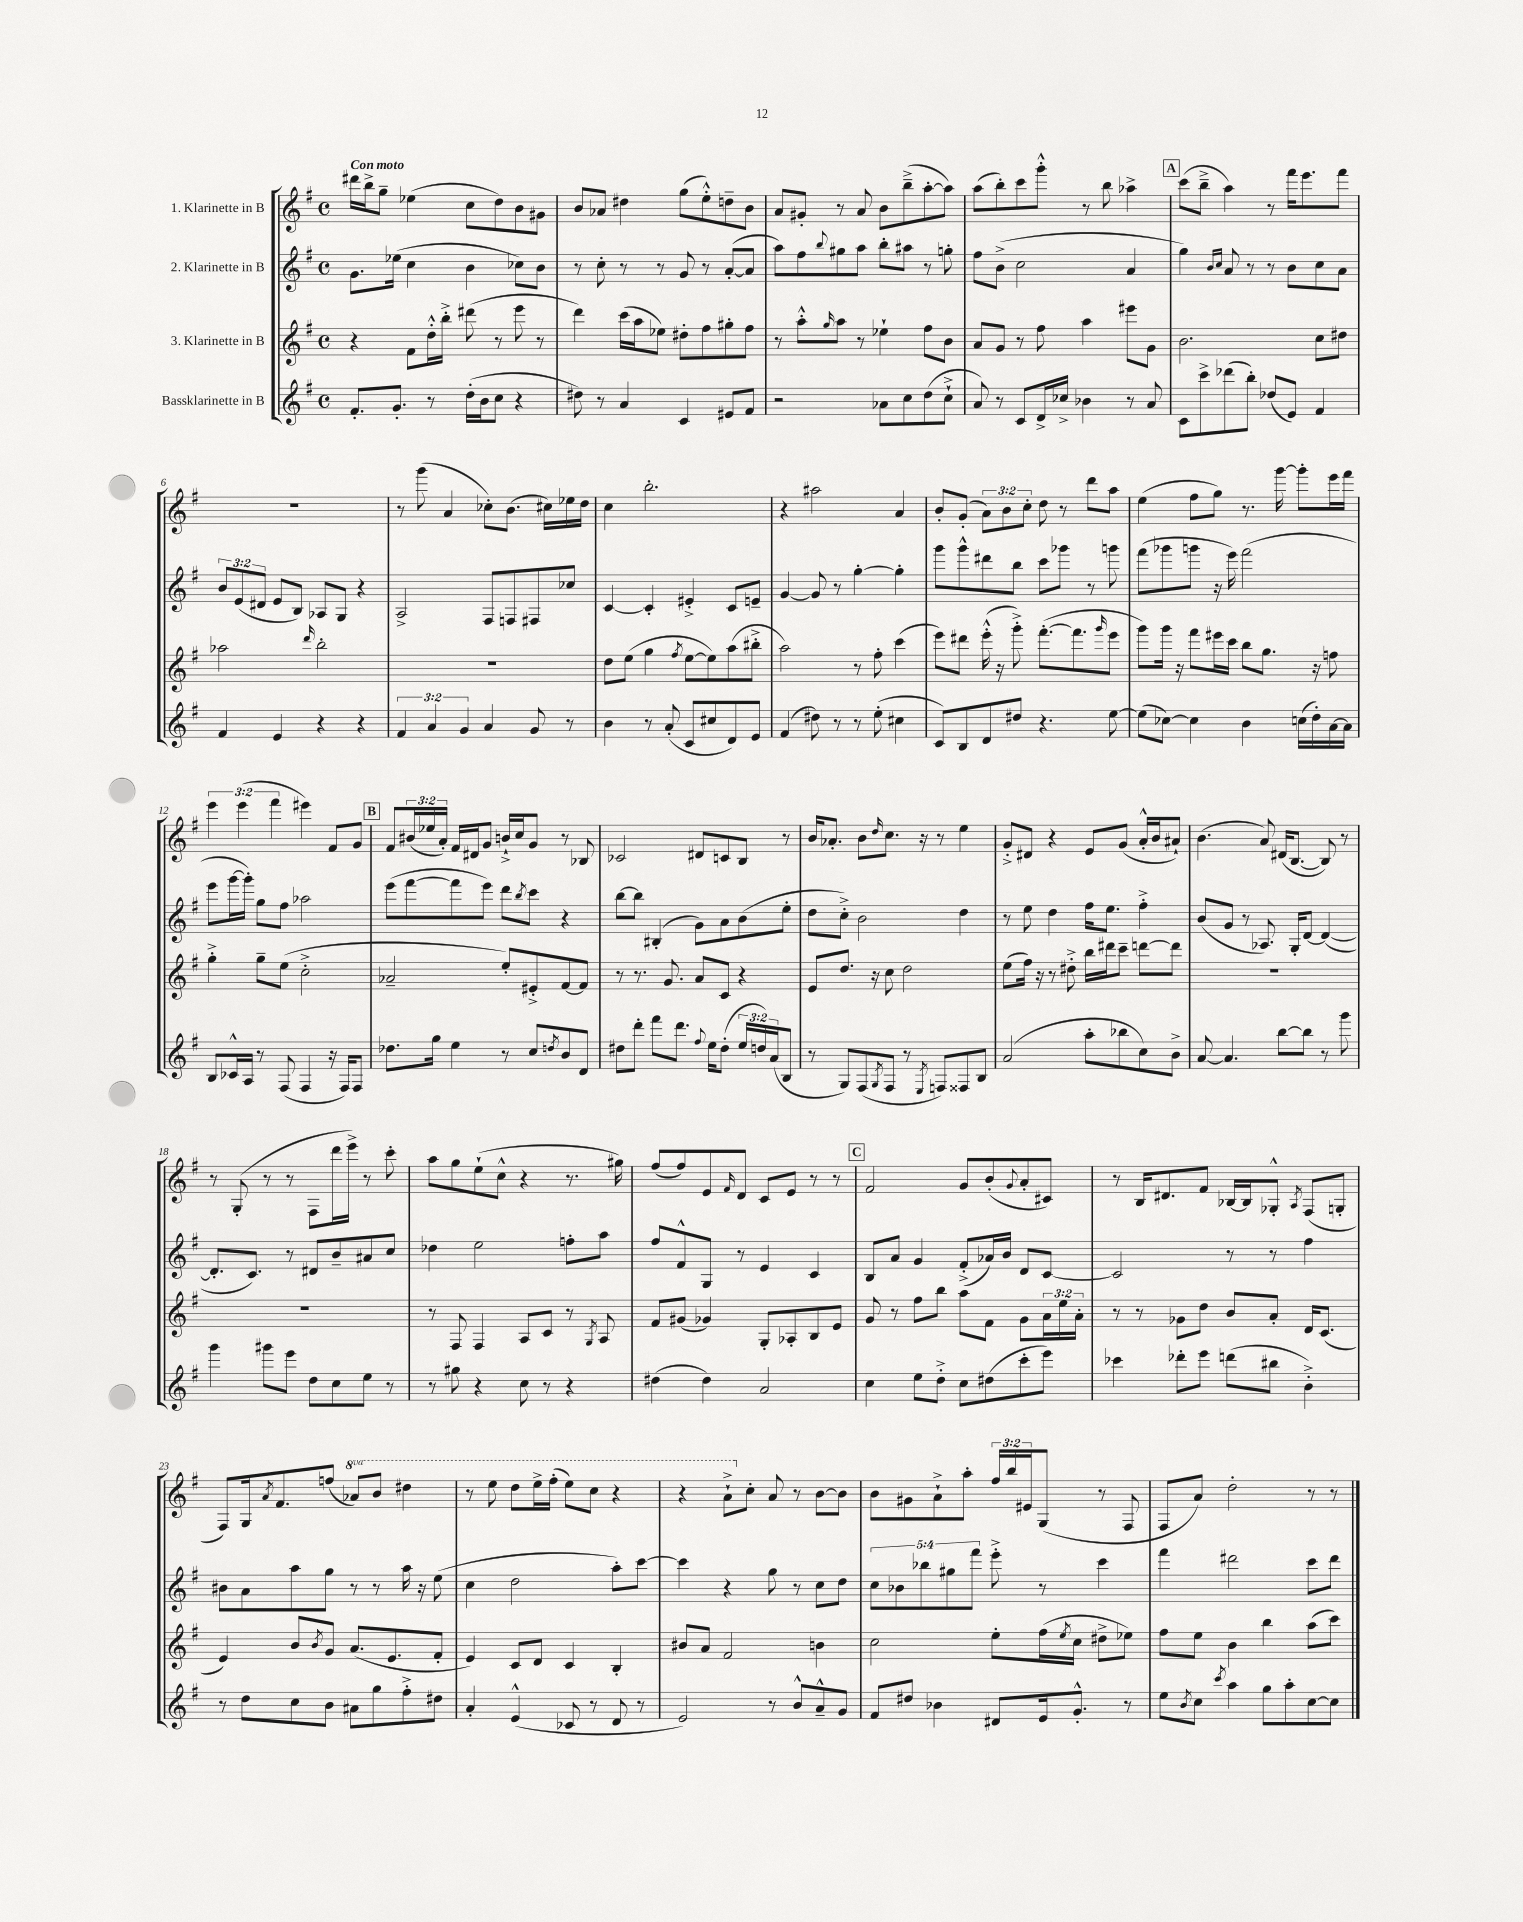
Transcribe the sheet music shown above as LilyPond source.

<<
\new StaffGroup <<
\new Staff = "s0" \with { instrumentName = "1. Klarinette in B" } {
    \clef treble \key g \major \defaultTimeSignature \time 4/4 \override Staff.TupletNumber.text = #tuplet-number::calc-fraction-text \set Staff.ottavationMarkups = #ottavation-simple-ordinals \tempo "Con moto"
    dis'''16 b''16-> g''8-- ees''4( c''8 d''8) b'8 gis'8 |
    b'8 aes'8 dis''4 g''8( e''8-.-^) d''8-- b'8 |
    a'8 gis'8-. r8 a'8 b'8 b''8--->( a''8~-. a''8) |
    a''8( b''8-.) c'''8 g'''8-.-^ r8 b''8 aes''4-> |
    \mark \markup { \box "A" } c'''8( b''8---> a''4) r8 fis'''16 e'''8. fis'''8 |
    R1 |
    r8 g'''8( a'4 ces''8-.) b'8.( cis''16) ees''16 d''16 |
    c''4 b''2.-. |
    r4 ais''2 a'4 |
    b'8-. g'8-.( \tuplet 3/2 { a'8) b'8 c''8-. } d''8 r8 d'''8 a''8 |
    e''4( fis''8 g''8) r8. g'''16~ g'''8-. e'''16 fis'''16 |
    \tuplet 3/2 { e'''4 e'''4( fis'''4 } eis'''4) fis'8 g'8 |
    \mark \markup { \box "B" } fis'8 \tuplet 3/2 { bis'16( ees''16 a'16-.) } fis'16 dis'16 g'8 b'16-!-> c''16 g'8 r8 bes8 |
    ces'2 dis'8 c'8 b8 r8 |
    b'16 aes'8.-. b'8 \grace { d''16 } c''8. r16 r8 e''4 |
    g'8-.-> dis'8 r4 e'8 g'8( a'16-.-^ b'16 ais'8-!) |
    b'4.( a'8) dis'16( b8.~ b8) r8 |
    r8 g8-.( r8 r8 fis8 d'''16 e'''16->) r8 c'''8-. |
    a''8 g''8 e''8-!( c''8-^ r4 r8. gis''16) |
    fis''8( fis''8) e'8 \grace { fis'16 } d'8 c'8 e'8 r8 r8 |
    \mark \markup { \box "C" } fis'2 g'8 b'8-.( \appoggiatura { g'8 } a'8-. cis'8) |
    r8 b16 dis'8. fis'8 bes16~ bes16 ges8-.-^ \acciaccatura { a8 } fis8( g8-. |
    fis8) g16 \acciaccatura { a'8 } fis'8. f''8( \ottava #1 aes''8) b''8 dis'''4 |
    r8 e'''8 d'''8 e'''16-> fis'''16-.( e'''8) c'''8 r4 |
    r4 a''8-!-> \ottava #0 c''8-. a'8 r8 b'8~ b'8 |
    b'8 gis'8 a'8-!-> a''8-. \tuplet 3/2 { fis''16 b''16 eis'16 } g8( r8 fis8 |
    fis8 a'8) d''2-. r8 r8 \bar "|." |
}
\new Staff = "s1" \with { instrumentName = "2. Klarinette in B" } {
    \clef treble \key g \major \defaultTimeSignature \time 4/4 \override Staff.TupletNumber.text = #tuplet-number::calc-fraction-text
    g'8. ees''16( c''4 b'4 ces''8) b'8 |
    r8 c''8-. r8 r8 g'8 r8 a'8~-.( a'8 |
    a''8) fis''8 \appoggiatura { b''8 } gis''8 a''8 b''8-. ais''8 r8 g''8-. |
    fis''8 b'8->( c''2 a'4 |
    \mark \markup { \box "A" } g''4) \grace { b'16 c''16 } a'8 r8 r8 b'8 c''8 a'8 |
    \tuplet 3/2 { b'8 e'8( dis'8 } e'8 b8) aes8 g8 r4 |
    a2-> fis8 f8 fis8 ces''8 |
    c'4~ c'4-. eis'4-.-> c'8 e'8-- |
    g'4~ g'8 r8 g''4~-. g''4-. |
    g'''8 g'''8-^ dis'''8 b''8 c'''8 ges'''8 r8 g'''8 |
    fis'''8( ges'''8 g'''8 r16 e'''16) fis'''2( |
    e'''8 g'''16~ g'''16-.) g''8 fis''8 aes''2 |
    \mark \markup { \box "B" } e'''8( fis'''8~ fis'''8 e'''8) d'''8 \acciaccatura { b''8 } c'''8 r4 |
    b''8~ b''8 bis4-.( g'8) a'8 b'8( e''8-. |
    d''8 c''8-.->) b'2 d''4 |
    r8 e''8 d''4 fis''16 e''8. fis''4-.-> |
    b'8( g'8 r8 aes8.) g16-. d'8~ d'4~( |
    d'8.-. c'8.) r8 dis'8 b'8-- ais'8 c''8 |
    des''4 e''2 f''8-. a''8 |
    fis''8 fis'8-^ g8 r8 e'4 c'4 |
    \mark \markup { \box "C" } b8 a'8 g'4 fis'8-.->( aes'16) b'16 d'8 c'8~ |
    c'2 r8 r8 fis''4 |
    bis'8 a'8 a''8 g''8 r8 r8 a''16 r16 e''8( |
    c''4 d''2 a''8-.) c'''8~ |
    c'''4 r4 g''8 r8 c''8 d''8 |
    \tuplet 5/4 { c''8 bes'8 bes''8 gis''8 fis'''8 } e'''8-.-> r8 c'''4 |
    fis'''4 dis'''2 c'''8 dis'''8 \bar "|." |
}
\new Staff = "s2" \with { instrumentName = "3. Klarinette in B" } {
    \clef treble \key g \major \defaultTimeSignature \time 4/4 \override Staff.TupletNumber.text = #tuplet-number::calc-fraction-text
    r4 fis'8 d''16-.-^ b''16-.-> dis'''8( r8 e'''8 r8 |
    d'''4) c'''16( a''16 ees''8) dis''8-. fis''8 gis''8-. fis''8 |
    r8 a''8-.-^ \grace { g''16 } a''8 r8 ees''4-! fis''8 b'8 |
    a'8 g'8 r8 fis''8 a''4 eis'''8 g'8 |
    \mark \markup { \box "A" } b'2. c''8 dis''8 |
    aes''2 \grace { d'''16 } b''2-. |
    R1 |
    d''8 e''8( g''4 \acciaccatura { fis''8 } e''8~ e''8) a''8( bis''8-.-> |
    a''2) r8 fis''8-. c'''4( |
    e'''8) dis'''8 e'''16-.-^( r16 g'''8-.->) fis'''8.~-.( fis'''8. \grace { g'''16 } e'''8 |
    g'''8) g'''16 r16 fis'''8 eis'''16 c'''16 b''8 g''8. r16 f''8 |
    g''4-.-> g''8-- e''8( c''2-.-> |
    \mark \markup { \box "B" } aes'2-- e''8-.) eis'8-.-> fis'8~ fis'8 |
    r8 r8. g'8. a'8 c'8 r4 |
    e'8 d''8. r16 c''8 d''2 |
    e''8( fis''16) r16 r8 dis''8-.-> b''16 dis'''16 c'''8-- d'''8~ d'''8 |
    R1 |
    R1 |
    r8 fis8 fis4 a8 c'8 r8 \acciaccatura { g8 } a8 |
    fis'8 gis'8( ges'4) g8-. aes8-. b8 e'8 |
    \mark \markup { \box "C" } g'8 r8 fis''8 b''8 a''8 fis'8 g'8 \tuplet 3/2 { a'16 e''16 a'16-. } |
    r8 r8 ges'8 d''8 b'8 a'8-. d'16 c'8.( |
    e'4) b'8 \acciaccatura { b'8 } g'8 a'8.( e'8. fis'8-. |
    e'4) c'8 d'8 c'4 b4-. |
    bis'8 a'8 fis'2 b'4 |
    c''2 e''8-. fis''16( \acciaccatura { e''8 } c''16 dis''8-> ees''8) |
    fis''8 e''8 b'4 b''4 a''8( c'''8) \bar "|." |
}
\new Staff = "s3" \with { instrumentName = "Bassklarinette in B" } {
    \clef treble \key g \major \defaultTimeSignature \time 4/4 \override Staff.TupletNumber.text = #tuplet-number::calc-fraction-text
    fis'8.-. g'8.-. r8 d''16-.( b'16 c''8 r4 |
    dis''8) r8 a'4 c'4 eis'8 fis'8 |
    r2 aes'8 c''8 d''8( c''8-!-> |
    a'8) r8 c'8 d'16-> ces''16-> bes'4 r8 a'8 |
    \mark \markup { \box "A" } c'8 c'''8-> des'''8( b''8-.) des''8( e'8) fis'4 |
    fis'4 e'4 r4 r4 |
    \tuplet 3/2 { fis'4 a'4 g'4 } a'4 g'8 r8 |
    b'4 r8 a'8-.( c'8 cis''8 d'8) e'8 |
    fis'4( dis''8) r8 r8 e''8-.( cis''4 |
    c'8) b8 d'8 dis''8 r4. e''8~ |
    e''8( ces''8~) ces''4 b'4 c''16( d''16-.) a'16~ a'16 |
    b8 ces'16-^ a16 r8 fis8( fis4 r16 fis16) fis8 |
    \mark \markup { \box "B" } des''8. g''16 e''4 r8 c''8 \acciaccatura { d''8 } b'8 d'8 |
    dis''8 d'''8-. fis'''8 d'''8. \appoggiatura { fis''8 } e''16 dis''8-.( \tuplet 3/2 { e''16 d''16) a'16( } b8 |
    r8 g8) fis8( \acciaccatura { g8 } fis8 r8 \acciaccatura { e8 } f8) fisis8 b8 |
    a'2( a''8-. bes''8 c''8) b'8-> |
    a'8~ a'4. b''8~ b''8 r8 g'''8 |
    g'''4 gis'''8 e'''8 d''8 c''8 e''8 r8 |
    r8 gis''8 r4 c''8 r8 r4 |
    dis''4( dis''4) a'2 |
    \mark \markup { \box "C" } c''4 e''8 d''8-.-> c''8 dis''8( c'''8-. e'''8) |
    ces'''4 des'''8-. e'''8 d'''8( bis''8 b'4-.->) |
    r8 d''8 c''8 b'8 ais'8 g''8 fis''8-.-> dis''8 |
    a'4-. e'4-^( ces'8 r8 d'8 r8 |
    e'2) r8 b'8-^ a'8---^ g'8 |
    fis'8 dis''8 bes'4 dis'8 e'16 g'8.-.-^ r8 |
    e''8 \acciaccatura { b'8 } c''8 \acciaccatura { c'''8 } a''4 g''8 a''8-. c''8~ c''8 \bar "|." |
}
>>
>>
